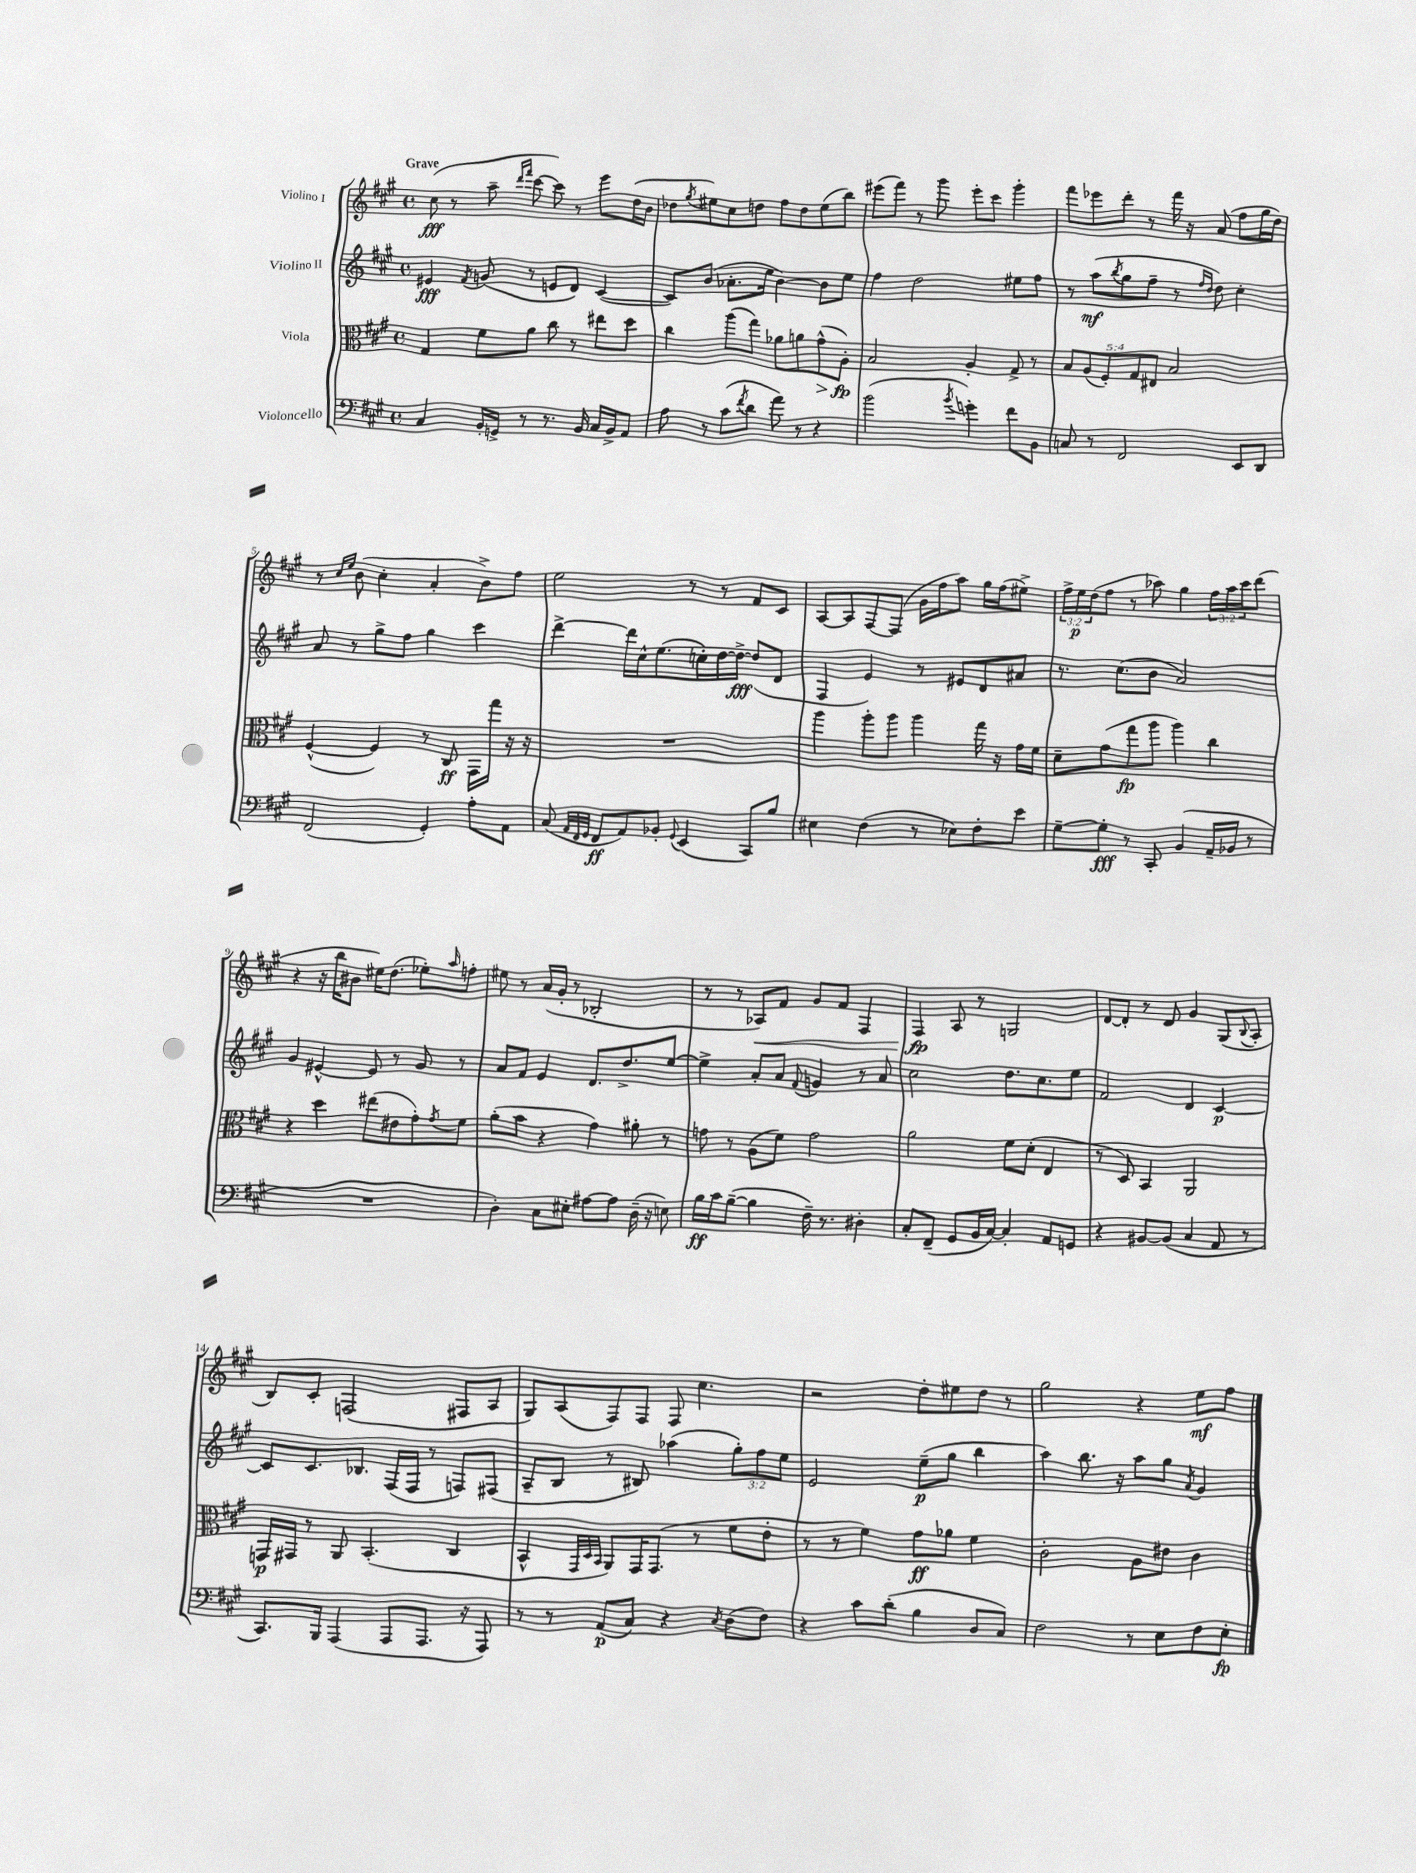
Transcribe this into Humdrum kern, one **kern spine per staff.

**kern	**dynam	**kern	**dynam	**kern	**dynam	**kern	**dynam
*part4	*part4	*part3	*part3	*part2	*part2	*part1	*part1
*staff4	*staff4	*staff3	*staff3	*staff2	*staff2	*staff1	*staff1
*I"Violoncello	*	*I"Viola	*	*I"Violino II	*	*I"Violino I	*
*clefF4	*	*clefC3	*	*clefG2	*	*clefG2	*
*k[f#c#g#]	*	*k[f#c#g#]	*	*k[f#c#g#]	*	*k[f#c#g#]	*
*M4/4	*	*M4/4	*	*M4/4	*	*M4/4	*
*met(c)	*	*met(c)	*	*met(c)	*	*met(c)	*
=1	=1	=1	=1	=1	=1	=1	=1
!	!	!	!	!	!	!LO:TX:a:B:t=Grave	!
4C#/	.	4G#/	.	4e#X/	fff	(8cc#\	fff
.	.	.	.	.	.	8r	.
.	.	.	.	8qf#/	.	.	.
16BB'/LL	.	8f#\L	.	(8gn/	.	8aa~\	.
16GGn^/JJ	.	.	.	.	.	.	.
.	.	.	.	.	.	16qqddd/LL	.
.	.	.	.	.	.	16qqfff#/JJ	.
8r	.	8a\J	.	8r	.	[8ccc#\	.
8.r	.	8cc#\	.	8en/L	.	8ccc#\])	.
.	.	8r	.	8d/J)	.	8r	.
16BB/	.	.	.	.	.	.	.
16C#/LL	.	8ee#X\L	.	([4c#/	.	8eee\L	.
16BB^/J	.	.	.	.	.	.	.
8AA/J	.	8dd\J	.	.	.	(16dd\L	.
.	.	.	.	.	.	16b\JJ	.
=2	=2	=2	=2	=2	=2	=2	=2
8A\	.	4cc#\	.	8c#/L])	.	8dd-X\L	.
.	.	.	.	.	.	8qgg#/	.
8r	.	.	.	(8b/J	.	8ee#X\)	.
(8c#\L	.	(8aa\L	.	8.a-X'\L	.	8cc#\	.
8qf#/	.	.	.	.	.	.	.
8d\J	.	8gg#\J)	.	.	.	8ddn\J	.
.	.	.	.	16ee\Jk	.	.	.
8a\)	.	8a-X\L	.	[4b\)	.	8ff#\L	.
8r	.	8an\	.	.	.	8dd\	.
!	!	!	!LO:HP:b	!	!	!	!
4r	.	(8g#^^\	>	8b\L]	.	(8ee#\	.
.	.	8A'\J)	fp	8ee\J	.	8bb\J)	.
.	.	.	]	.	.	.	.
=3	=3	=3	=3	=3	=3	=3	=3
(2b\	.	2B/	.	4ff#\	.	(8eee#X\L	.
.	.	.	.	.	.	8fff#\J)	.
.	.	.	.	2dd\	.	8r	.
.	.	.	.	.	.	8ggg#\	.
8qb/	.	.	.	.	.	.	.
4gn'\)	.	4A'/	.	.	.	8eee#'\L	.
.	.	.	.	.	.	8ccc#\J	.
8f#\L	.	8G#^/	.	8ee#X\L	.	4ggg#'\	.
8BB\J	.	8r	.	8ff#\J	.	.	.
=4	=4	=4	=4	=4	=4	=4	=4
8Cn/	.	10B/L	.	8r	.	8fff#\L	.
.	.	(10A/	.	.	.	.	.
8r	.	.	.	(8aa\L	mf	8eee-X\	.
.	.	10F#'/)	.	.	.	.	.
.	.	.	.	8qbb/	.	.	.
2FF#/	.	.	.	8gg#\	.	8ddd'\J	.
.	.	10G#/	.	.	.	.	.
.	.	.	.	8ff#~\J	.	8r	.
.	.	10E#X/J	.	.	.	.	.
.	.	2B/	.	8r	.	16fff#\	.
.	.	.	.	.	.	16r	.
.	.	.	.	16qqff#/LL	.	.	.
.	.	.	.	16qqdd/JJ	.	.	.
.	.	.	.	8dd\)	.	(8a/	.
8EE/L	.	.	.	4cc#'\	.	8ff#\L	.
8DD/J	.	.	.	.	.	16gg#\L	.
.	.	.	.	.	.	16dd\JJ)	.
!!LO:LB:g=z
=5	=5	=5	=5	=5	=5	=5	=5
(2FF#/	.	([4F#^^/	.	8a/	.	8r	.
.	.	.	.	.	.	16qqcc#/LL	.
.	.	.	.	.	.	16qqee/JJ	.
.	.	.	.	8r	.	(8b\	.
.	.	4F#/])	.	8gg#^\L	.	4cc#'\	.
.	.	.	.	8ff#\J	.	.	.
4GG#'/)	.	8r	.	4gg#\	.	4a'/	.
.	.	8C#/	ff	.	.	.	.
8A'\L	.	16GG#\LL	.	4ccc#\	.	8b^\L)	.
.	.	16gg#\JJ	.	.	.	.	.
8AA\J	.	16r	.	.	.	8ff#\J	.
.	.	16r	.	.	.	.	.
=6	=6	=6	=6	=6	=6	=6	=6
(8C#/	.	1r	.	[4ddd^\	.	2ee\	.
32qqAA/LLL	.	.	.	.	.	.	.
32qqFF#/	.	.	.	.	.	.	.
32qqGG#/JJJ	.	.	.	.	.	.	.
8FF#/L	ff	.	.	.	.	.	.
8AA/)	.	.	.	16ddd\LL]	.	.	.
.	.	.	.	16cc#^^\J	.	.	.
8BB-X'/J	.	.	.	(8.ee\	.	.	.
8qqGG#/	.	.	.	.	.	.	.
(4EE/	.	.	.	.	.	8r	.
.	.	.	.	16ccn'\L)	.	.	.
.	.	.	.	[16dd\	.	8r	.
.	.	.	.	16dd^\JJ_	fff	.	.
8CC#/L)	.	.	.	(8dd/L]	.	8f#/L	.
8B/J	.	.	.	8d/J	.	8c#/J	.
=7	=7	=7	=7	=7	=7	=7	=7
4E#X\	.	4aa\	.	4F#/	.	[8A/L	.
.	.	.	.	.	.	8A/]	.
(4F#\	.	8aa'\L	.	4e/)	.	[8F#/	.
.	.	8aa\J	.	.	.	(8F#/J]	.
8r	.	4aa\	.	8r	.	16g#\LL	.
.	.	.	.	.	.	16ff#\J	.
8E-X\L)	.	.	.	8e#X/L	.	8aa\J)	.
8F#'\	.	16gg#\	.	8d/	.	16gg#\LL	.
.	.	16r	.	.	.	(16ff#\J	.
8e\J	.	16g#\LL	.	8a#X/J	.	8ee#X^\J)	.
.	.	16f#\JJ	.	.	.	.	.
=8	=8	=8	=8	=8	=8	=8	=8
[8G#~\L	.	8d~\L	.	8.r	.	24ff#^\LL	.
.	.	.	.	.	.	24ee\	p
.	.	.	.	.	.	(24dd\J	.
8G#'\J]	fff	(8g#\	.	.	.	8ff#\J	.
.	.	.	.	(8.cc#\L	.	.	.
8r	.	8gg#\	fp	.	.	8r	.
8CC#'/	.	8aa\J	.	8b\J	.	8aa-X\)	.
(4BB/	.	4aa\)	.	2a/)	.	4gg#\	.
16AA~/LL	.	4cc#\	.	.	.	24ff#\LL	.
.	.	.	.	.	.	24aa-\	.
16BB-X/JJ	.	.	.	.	.	.	.
.	.	.	.	.	.	24ccc#\J	.
8r	.	.	.	.	.	(8ddd\J	.
!!LO:LB:g=z
=9	=9	=9	=9	=9	=9	=9	=9
1r	.	4r	.	4g#/	.	4r	.
.	.	4dd\	.	[4e#X^^/	.	16r	.
.	.	.	.	.	.	16bb\KL	.
.	.	.	.	.	.	8b#X\J	.
.	.	(8ee#X\L	.	8e#/]	.	16ee#X\KL)	.
.	.	.	.	.	.	(8.dd\J	.
.	.	8e#X\	.	8r	.	.	.
.	.	8g#'\)	.	8g#/	.	8ee-X'\L)	.
.	.	8qg#/	.	.	.	16qqaa/	.
.	.	8f#\J	.	8r	.	8ffn'\J	.
=10	=10	=10	=10	=10	=10	=10	=10
4D'\)	.	(8a'\L	.	8a/L	.	8ee#X\	.
.	.	8b\J	.	8f#/J	.	8r	.
8C#\L	.	4r	.	4e/	.	(16a/LL	.
.	.	.	.	.	.	16g#'/JJ	.
8E#X'\J	.	.	.	.	.	8r	.
[8A#X\L	.	4g#\)	.	8.d/L	.	2B-X'/	.
8A#\J]	.	.	.	.	.	.	.
.	.	.	.	8.dd^/	.	.	.
(16D~\	.	8a#X'\	.	.	.	.	.
16r	.	.	.	.	.	.	.
8En\)	.	8r	.	[8ee/J	.	.	.
=11	=11	=11	=11	=11	=11	=11	=11
16B\LL	ff	8gn\	.	4ee^\]	.	8r	.
16c#\J	.	.	.	.	.	.	.
([8B~\J	.	8r	.	.	.	8r	.
!	!	!	!	!	!	!	!LO:HP:b
4B\]	.	(8A\L	.	8a'/L	.	8A-X/L)	<
.	.	8f#\J)	.	8a/J	.	8f#/J	.
.	.	.	.	8qqf#/	.	.	.
16F#~\)	.	2g\	.	4gn/	.	8g#/L	.
8.r	.	.	.	.	.	.	.
.	.	.	.	.	.	8f#/J	.
4D#X'\	.	.	.	8r	.	4F#/	.
.	.	.	.	8a/	.	.	.
=12	=12	=12	=12	=12	=12	=12	=12
8C#'/L	.	2a\	.	2cc#\	.	4F#/	fp
(8FF#~/J	.	.	.	.	.	.	.
8GG#/L	.	.	.	.	.	8A/	[
16BB/L	.	.	.	.	.	8r	.
[16C#/JJ)	.	.	.	.	.	.	.
4C#'/]	.	8f#\L	.	8.dd\L	.	2Gn/	.
.	.	(8d'\J	.	.	.	.	.
.	.	.	.	8.cc#\	.	.	.
8AA/L	.	4E/	.	.	.	.	.
8GGn/J	.	.	.	8ee\J	.	.	.
=13	=13	=13	=13	=13	=13	=13	=13
4r	.	8r	.	2f#/	.	[8d/L	.
.	.	8D/)	.	.	.	8d'/J]	.
[8BB#X/L	.	4BB/	.	.	.	8r	.
(8BB#/J]	.	.	.	.	.	8d/	.
4C#/	.	2AA/	.	4d/	.	4g#/	.
8AA/	.	.	.	[4c#/	p	(8G#/L	.
.	.	.	.	.	.	8qqB/	.
8r	.	.	.	.	.	8A'/J	.
!!LO:LB:g=z
=14	=14	=14	=14	=14	=14	=14	=14
8.CC#/L)	.	16GGn/LL	p	8c#/L]	.	8B/L)	.
.	.	16GG#X/JJ	.	.	.	.	.
.	.	8r	.	8.c#/	.	8c#'/J	.
16BBB/Jk	.	.	.	.	.	.	.
(4AAA/	.	8AA/	.	.	.	(2Fn/	.
.	.	.	.	8.B-X/J	.	.	.
.	.	(4.BB'/	.	.	.	.	.
8AAA/L	.	.	.	(16F#/LL	.	.	.
.	.	.	.	16F#/JJ	.	.	.
8.AAA/J	.	.	.	8r	.	.	.
.	.	4C#/	.	8Fn/L)	.	8F#X/L	.
16r	.	.	.	.	.	.	.
8AAA/)	.	.	.	(8F#X/J	.	8A/J	.
=15	=15	=15	=15	=15	=15	=15	=15
8r	.	4BB^^/	.	8A~/L	.	8G#/L)	.
8r	.	.	.	8B/J	.	(8A/	.
.	.	32qqGG#/LLL	.	.	.	.	.
.	.	32qqD/	.	.	.	.	.
.	.	32qqBB/JJJ	.	.	.	.	.
(8AA/L	p	8AA/L)	.	8r	.	8F#/)	.
8C#/J)	.	16GG#/K	.	8B#X/)	.	8F#/J	.
.	.	(8.GG#/J	.	.	.	.	.
4r	.	.	.	(4aa-X\	.	8F#/	.
.	.	8r	.	.	.	4.cc#\	.
8qC#/	.	.	.	.	.	.	.
(8D\L	.	8f#\L	.	12gg#'\L)	.	.	.
.	.	.	.	12ff#\	.	.	.
8F#\J)	.	8e'\J	.	.	.	.	.
.	.	.	.	12ee\J	.	.	.
=16	=16	=16	=16	=16	=16	=16	=16
4r	.	8r	.	2e/	.	2r	.
.	.	8r	.	.	.	.	.
8c#\L	.	4f#\)	.	.	.	.	.
(8d'\J	.	.	.	.	.	.	.
4B\	.	8g#\L	ff	(8ee~\L	p	8dd'\L	.
.	.	8a-X\J	.	8gg#\J	.	8ee#X\	.
8D/L	.	4f#\	.	4bb\	.	8dd\J	.
8C#/J)	.	.	.	.	.	8r	.
=17	=17	=17	=17	=17	=17	=17	=17
2F#\	.	2c#'\	.	4aa\)	.	2gg#\	.
.	.	.	.	8.bb\	.	.	.
.	.	.	.	16r	.	.	.
8r	.	8A\L	.	8aa\L	.	4r	.
8E\L	.	8e#X\J	.	8gg#\J	.	.	.
.	.	.	.	8qa/	.	.	.
8F#\	.	4c#\	.	4g#/	.	8ee\L	mf
8E'\J	fp	.	.	.	.	8ff#\J	.
==	==	==	==	==	==	==	==
*-	*-	*-	*-	*-	*-	*-	*-
